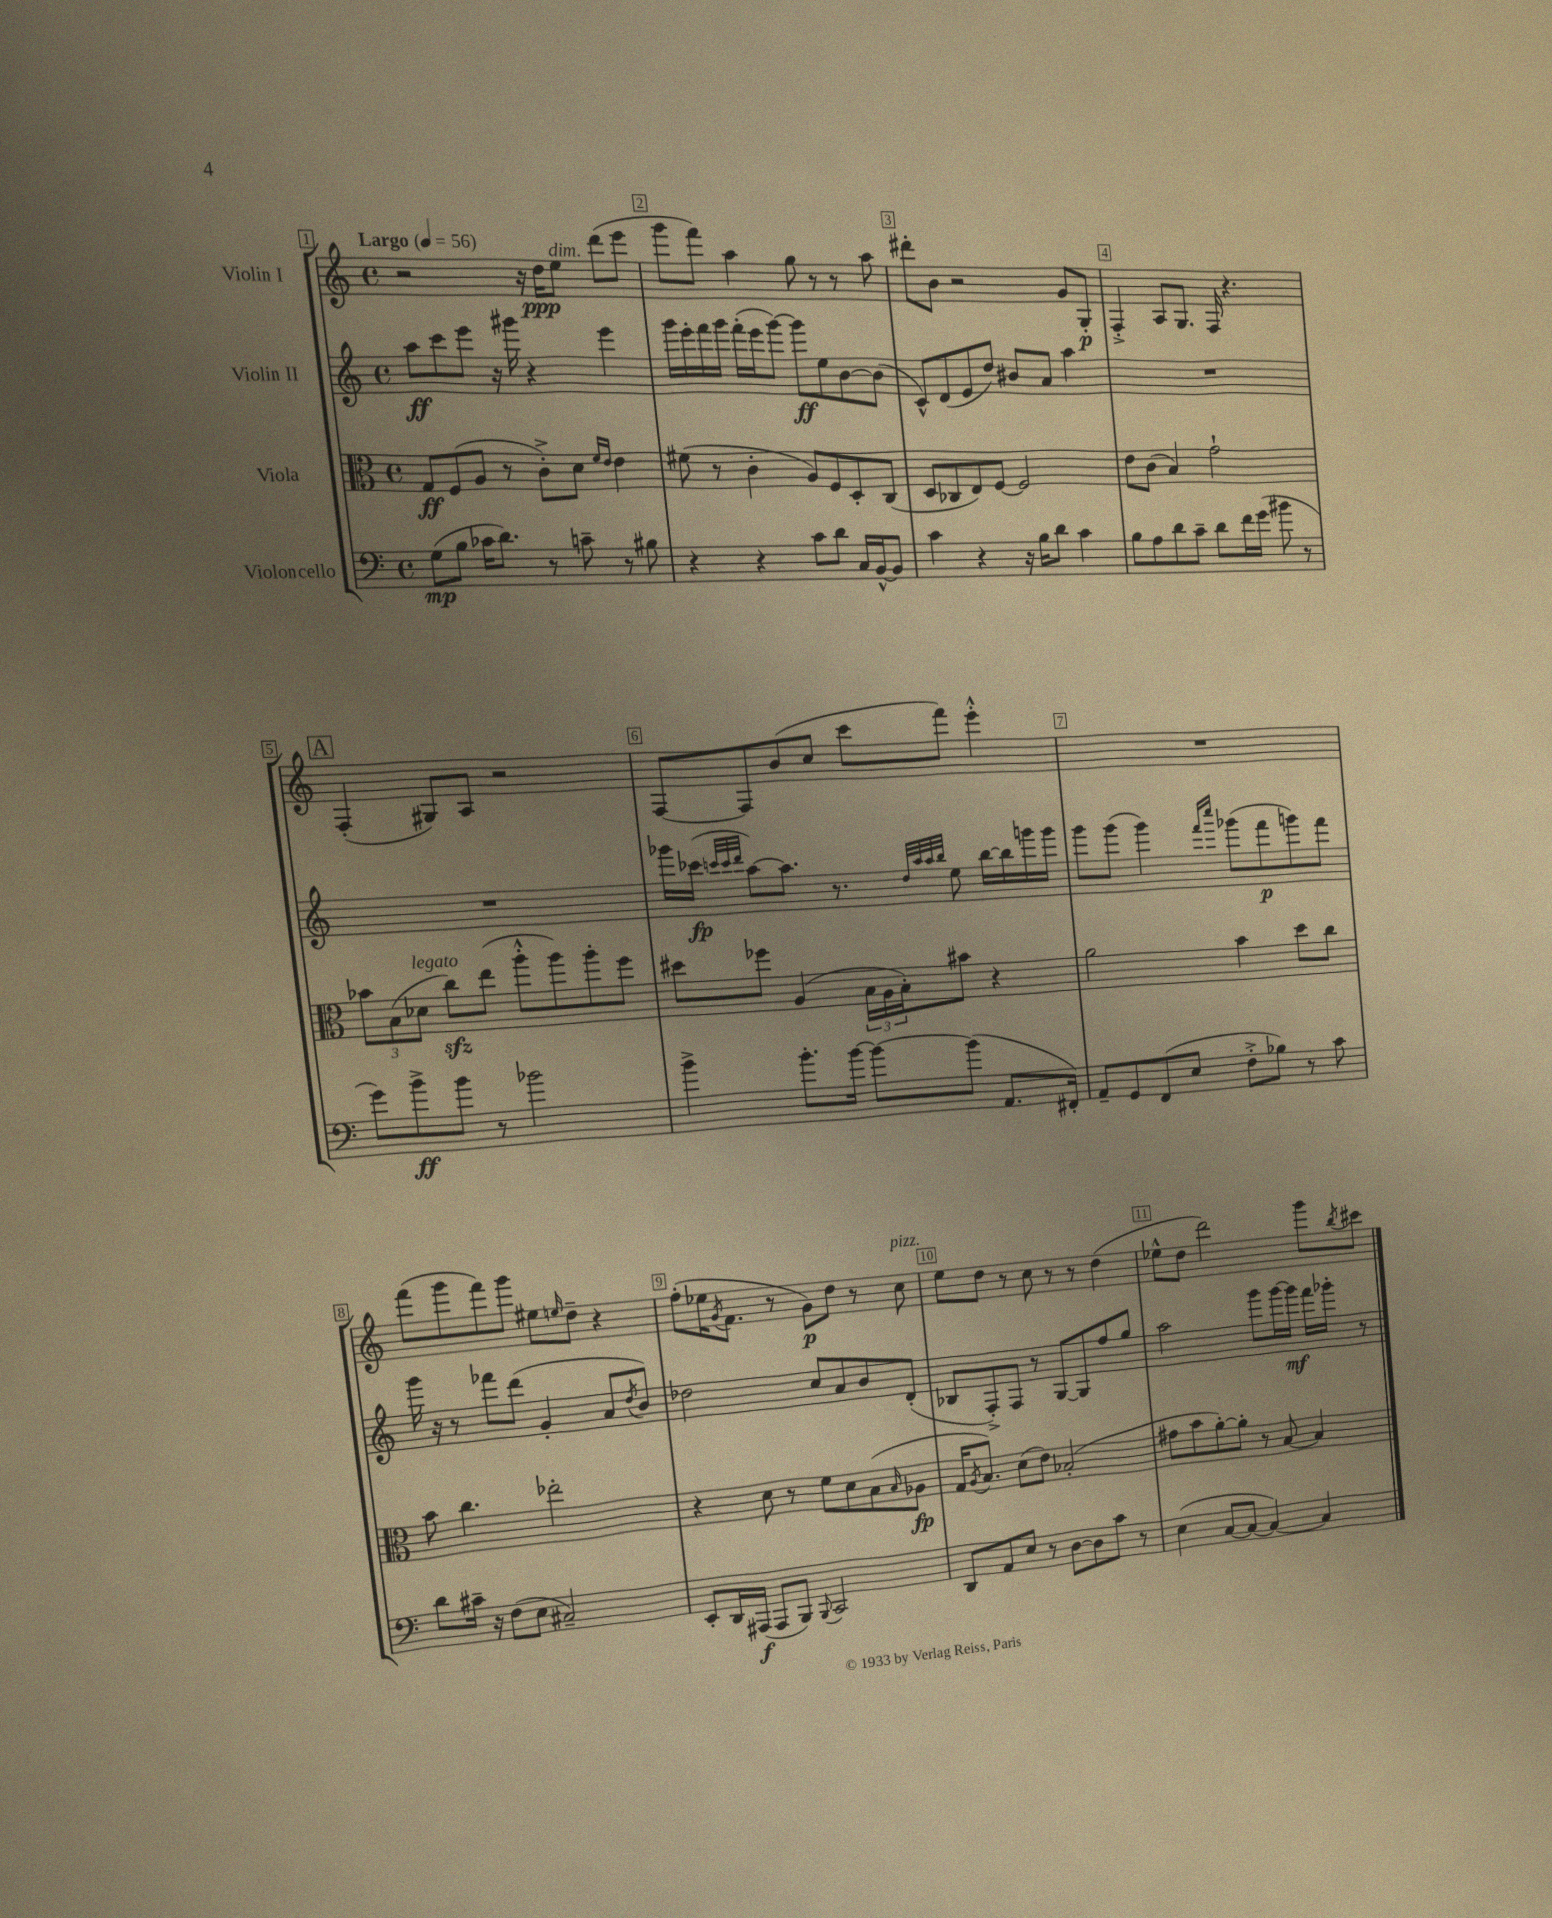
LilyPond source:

<<
\new StaffGroup <<
\new Staff = "s0" \with { instrumentName = "Violin I" } {
    \clef treble \key c \major \defaultTimeSignature \time 4/4 \tempo "Largo" 4 = 56
    r2 r16 d''16\ppp e''8^\markup { \italic "dim." } d'''8( e'''8 |
    g'''8 f'''8) a''4 g''8 r8 r8 a''8 |
    dis'''8-. b'8 r2 g'8 g8-.\p |
    f4-.-> a8 g8. f16 r4. |
    \mark \markup { \box "A" } f4-.( gis8) a8 r2 |
    f8~ f8 b'8( c''8 c'''8 f'''8) e'''4-.-^ |
    R1 |
    f'''8( g'''8 f'''8) g'''8 eis''8 \grace { e''16 } d''8-- r4 |
    f''8-.( ees''16 \acciaccatura { g'8 } f'8. r8 g'8\p) d''8 r8 c''8^\markup { \italic "pizz." } |
    e''8 d''8 r8 c''8 r8 r8 d''4( |
    ees''8-^ d''8 d'''2) g'''8 \acciaccatura { b''8 } cis'''8 \bar "|." |
}
\new Staff = "s1" \with { instrumentName = "Violin II" } {
    \clef treble \key c \major \defaultTimeSignature \time 4/4
    a''8\ff c'''8 e'''8 r16 gis'''16 r4 e'''4 |
    g'''16 e'''16-. f'''16 g'''16 f'''16-.( e'''16 g'''8~) g'''8\ff e''8 b'8~ b'8( |
    c'8-^) d'8( e'8 d''8) bis'8 a'8 a''4 |
    R1 |
    \mark \markup { \box "A" } R1 |
    ges'''16 ces'''16\fp( \grace { c'''32 c'''32 d'''32 } a''8~) a''8. r8. \grace { d''32 a''32 a''32 b''32 } e''8 b''16~ b''16 g'''16 g'''16 |
    g'''8 g'''8( g'''4) \grace { f'''16 c''''16 } ges'''8( f'''8\p g'''8) f'''8 |
    g'''16 r16 r8 fes'''8 d'''8( g'4-. a'8 \acciaccatura { d''8 } b'8) |
    des''2 c''8 a'8 b'8 d'8-.( |
    bes8 f8-.->) f8 r8 g8~ g8 f''8 g''8 |
    a''2 g'''8 g'''16~ g'''16\mf f'''16 ges'''16-. r8 \bar "|." |
}
\new Staff = "s2" \with { instrumentName = "Viola" } {
    \clef alto \key c \major \defaultTimeSignature \time 4/4
    g8\ff f8( a8 r8 c'8-.->) d'8 \grace { f'16 e'16 } e'4 |
    fis'8( r8 c'4-. a8) f8 d8-. c8( |
    d8 ces8 e8) f8~ f2 |
    e'8 c'8( b4) g'2-! |
    \mark \markup { \box "A" } \tuplet 3/2 { bes'8 b8( des'8^\markup { \italic "legato" } } c''8\sfz) e''8( a''8-.-^ a''8) a''8-. f''8 |
    dis''8 fes''8 a4( \tuplet 3/2 { b16 a16 b16-.) } bis'8 r4 |
    a'2 b'4 d''8 c''8 |
    b'8 c''4. ees''2-. |
    r4 d'8 r8 f'8 d'8 b8( \grace { b16 } aes8\fp |
    g16 \acciaccatura { a8 } b8.) d'8( e'8) bes2-.( |
    gis'8 b'8 a'8~-.) a'8-. r8 b8~ b4 \bar "|." |
}
\new Staff = "s3" \with { instrumentName = "Violoncello" } {
    \clef bass \key c \major \defaultTimeSignature \time 4/4
    g8\mp( b8 ces'16 d'8.) r8 c'8-- r8 bis8 |
    r4 r4 c'8 d'8 c16 b,16~-^ b,8 |
    c'4 r4 r16 b16 d'8 c'4 |
    b8 a8 d'8 c'8-- d'8 f'16 g'16( bis'8 r8 |
    \mark \markup { \box "A" } g'8) b'8->\ff b'8 r8 bes'2 |
    b'4-> b'8.-. b'16~ b'8~ b'8( a,8. fis,16-.) |
    a,8-- g,8 f,8( e8 f8-.-> bes8) r8 c'8 |
    d'8 cis'16-- r16 f8( e8 cis2--) |
    e,8-. d,16 ais,,16\f( ais,,8 b,,8) \appoggiatura { b,,8 } c,2 |
    d,8 a,8 e8 r8 d8~ d8 c'8 r8 |
    e4( c8~ c8~ c4~) c4 \bar "|." |
}
>>
>>
\layout { \context { \Score \override BarNumber.break-visibility = ##(#f #t #t) barNumberVisibility = #all-bar-numbers-visible \override BarNumber.stencil = #(make-stencil-boxer 0.1 0.3 ly:text-interface::print) } }
